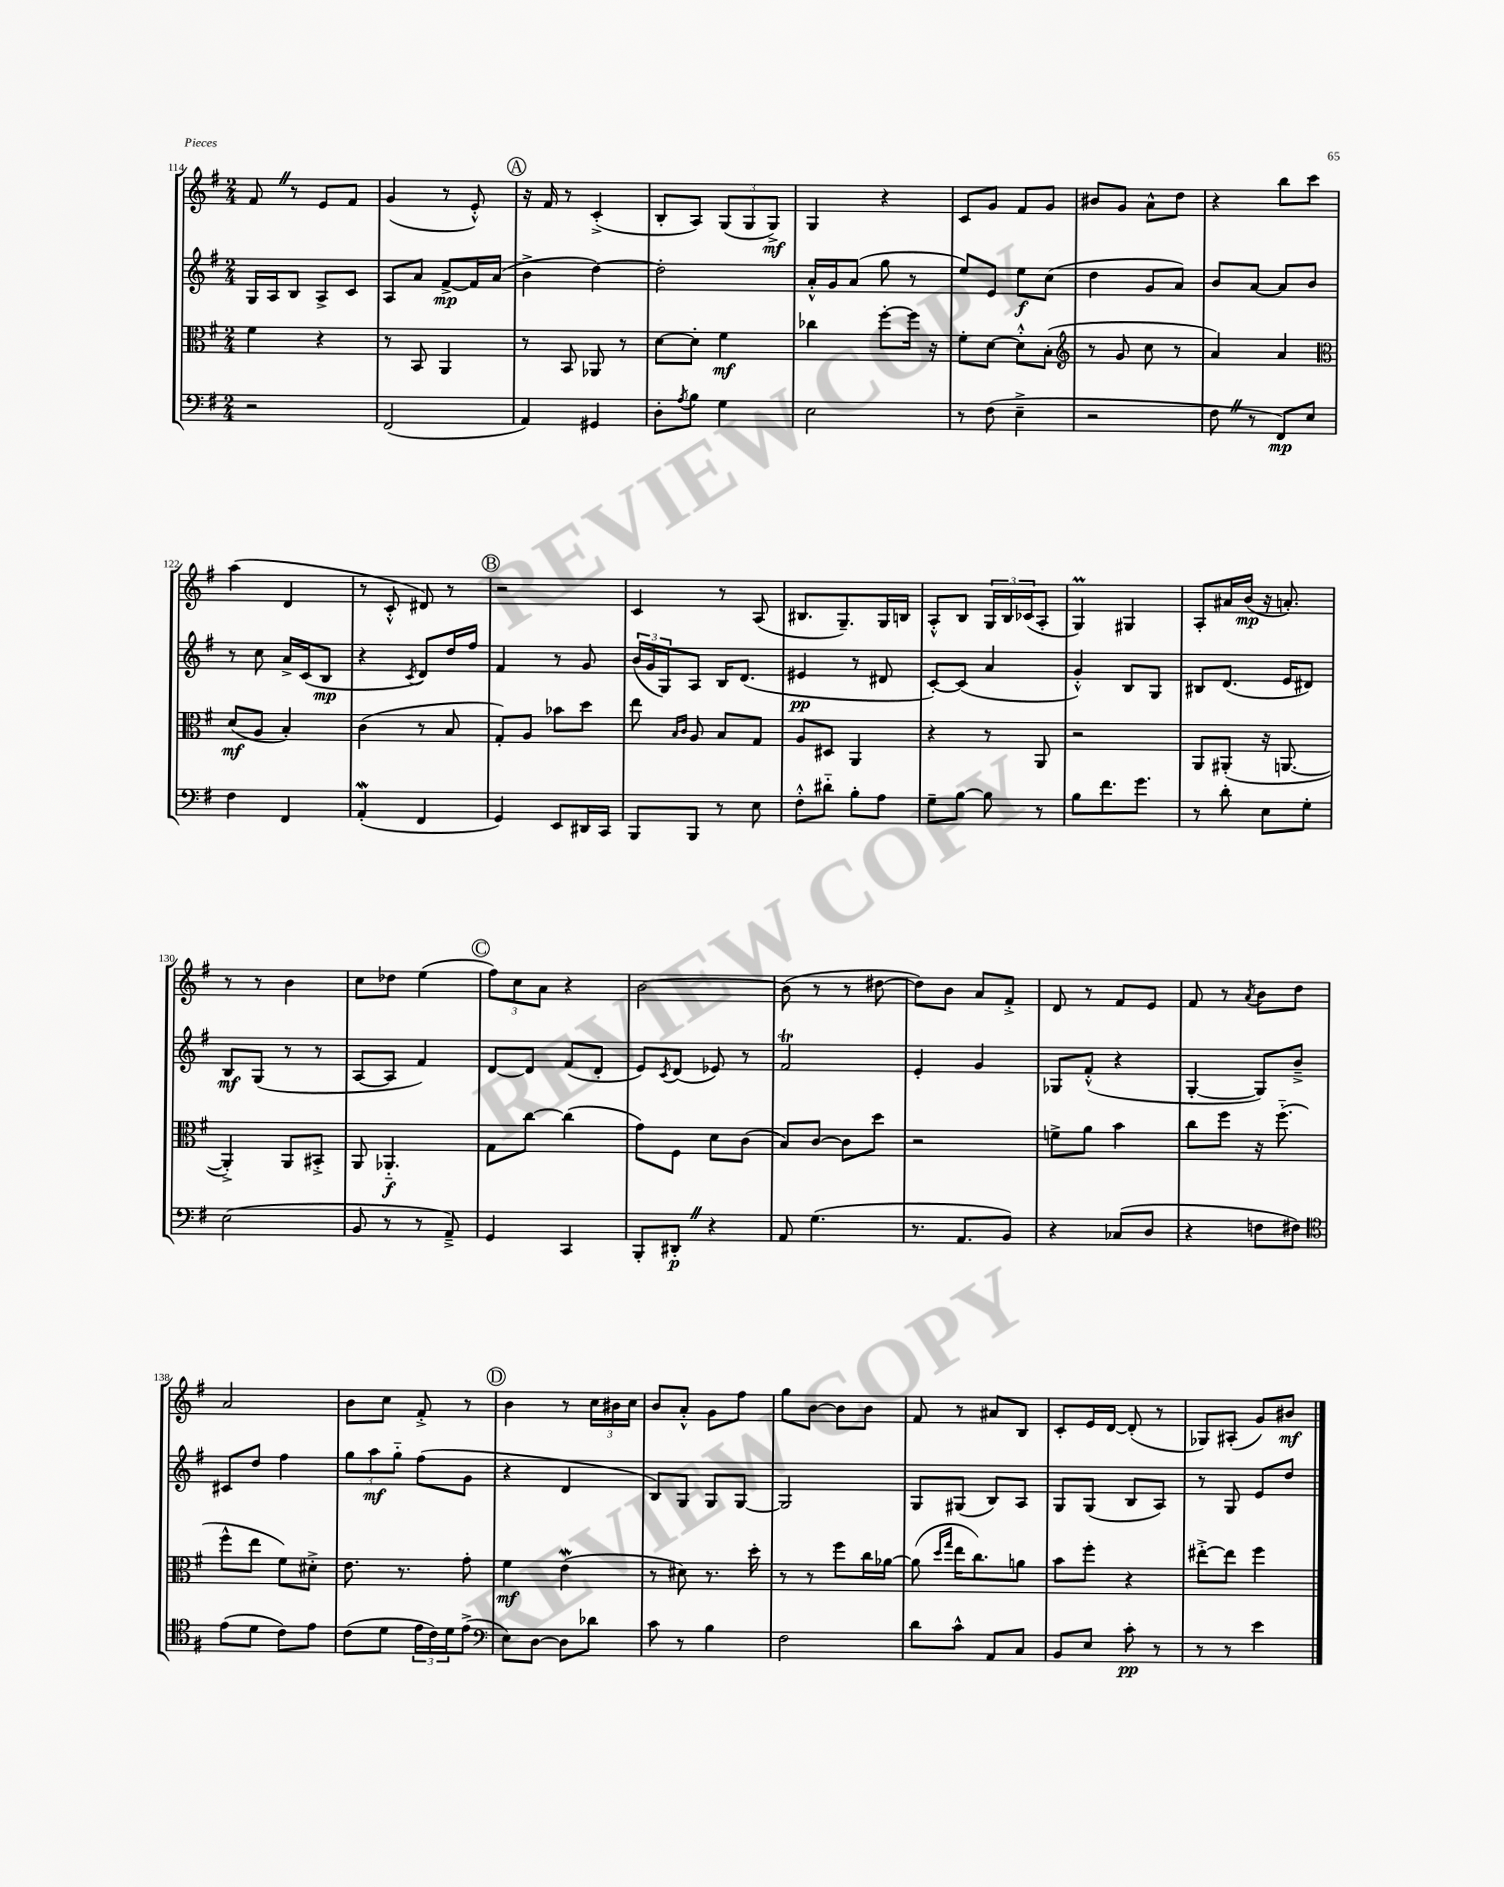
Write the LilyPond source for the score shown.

<<
\new StaffGroup <<
\new Staff = "s0" {
    \clef treble \key g \major \numericTimeSignature \time 2/4
    fis'8 \once \override BreathingSign.text = \markup { \musicglyph "scripts.caesura.straight" } \breathe r8 e'8 fis'8 |
    g'4( r8 e'8-.-^) |
    \mark \markup { \circle "A" } r16 fis'16 r8 c'4-.->( |
    b8-. a8) \tuplet 3/2 { g8( g8 g8->\mf) } |
    g4 r4 |
    c'8 g'8 fis'8 g'8 |
    bis'8 g'8 a'8-^ d''8 |
    r4 b''8 c'''8 |
    a''4( d'4 |
    r8 c'8-.-^ dis'8) r8 |
    \mark \markup { \circle "B" } r2 |
    c'4 r8 a8( |
    bis8. g8.--) g16 b16 |
    a8-.-^ b8 \tuplet 3/2 { g16 b16 ces'16( } a8-. |
    g4\prall) gis4 |
    a8-. ais'16 b'16\mp( r16 a'8.-.) |
    r8 r8 b'4 |
    c''8 des''8 e''4( |
    \mark \markup { \circle "C" } \tuplet 3/2 { fis''8) c''8 a'8 } r4 |
    b'2~ |
    b'8( r8 r8 dis''8~ |
    dis''8) b'8 a'8 fis'8-.-> |
    d'8 r8 fis'8 e'8 |
    fis'8 r8 \acciaccatura { a'8 } b'8 d''8 |
    a'2 |
    b'8 c''8 fis'8-.-> r8 |
    \mark \markup { \circle "D" } b'4 r8 \tuplet 3/2 { c''16 bis'16 c''16 } |
    b'8 a'8-.-^ g'8 fis''8 |
    g''8 b'8~ b'8 b'8 |
    fis'8 r8 ais'8 b8 |
    c'8-. e'16 d'16~ d'8-.( r8 |
    ges8) ais8-.( g'8) bis'8\mf \bar "|." |
}
\new Staff = "s1" {
    \clef treble \key g \major \numericTimeSignature \time 2/4
    g16 a16 b8 a8-> c'8 |
    a8 a'8 fis'8~->\mp fis'16 a'16( |
    \mark \markup { \circle "A" } b'4-> d''4~) |
    d''2-. |
    a'16-.-^ g'16 a'8( g''8 r8 |
    e''8) e'8 e''8\f c''8( |
    d''4 g'8 a'8) |
    b'8 a'8~ a'8 b'8 |
    r8 c''8 a'16-> c'16( b8\mp |
    r4 \acciaccatura { c'8 } d'8) d''16 fis''16 |
    \mark \markup { \circle "B" } fis'4 r8 g'8 |
    \tuplet 3/2 { b'16( g'16 g16) } a8 b16 d'8.( |
    eis'4\pp r8 dis'8 |
    c'8~-.) c'8( a'4 |
    g'4-.-^) b8 g8 |
    bis8 d'8.( e'16 dis'8) |
    b8\mf g8( r8 r8 |
    a8~ a8 fis'4) |
    \mark \markup { \circle "C" } d'8~ d'8 fis'8( d'8-. |
    e'8) \acciaccatura { c'8 } d'8( ees'8) r8 |
    fis'2\trill |
    e'4-. g'4 |
    ges8 fis'8-.-^( r4 |
    g4~-. g8) b'8---> |
    cis'8 d''8 fis''4 |
    \tuplet 3/2 { g''8 a''8\mf g''8-_ } fis''8( g'8 |
    \mark \markup { \circle "D" } r4 d'4 |
    b8) g8 g8 g8~ |
    g2 |
    g8 gis8( b8) a8 |
    g8 g8( b8 a8) |
    r8 g8 e'8 d''8 \bar "|." |
}
\new Staff = "s2" {
    \clef alto \key g \major \numericTimeSignature \time 2/4
    fis'4 r4 |
    r8 b,8 a,4 |
    \mark \markup { \circle "A" } r8 b,8 aes,8 r8 |
    d'8~ d'8-. fis'4\mf |
    ces''4 fis''8~-. fis''16 r16 |
    fis'8-. d'8~ d'8-.-^ b8-.( |
    \clef treble r8 g'8 c''8 r8 |
    a'4) a'4 |
    \clef alto d'8\mf( a8 b4-.) |
    c'4( r8 b8 |
    \mark \markup { \circle "B" } g8-.) a8 bes'8 d''8 |
    e''8 \grace { b16 c'16 } a8 b8 g8 |
    a8 dis8 a,4 |
    r4 r8 a,8 |
    r2 |
    a,8 ais,8-.( r16 a,8.~ |
    a,4-.->) a,8 bis,8-.-> |
    a,8 aes,4.-_\f |
    \mark \markup { \circle "C" } g8 c''8~ c''4( |
    g'8) fis8 d'8 c'8( |
    b8) c'8~ c'8 d''8 |
    r2 |
    f'8-> a'8 b'4 |
    c''8 fis''8 r16 fis''8.-_( |
    fis''8-^ e''8 fis'8) dis'8-.-> |
    e'8. r8. g'8-. |
    \mark \markup { \circle "D" } fis'4\mf e'4\mordent( |
    r8 dis'8) r8. d''16-. |
    r8 r8 fis''8 c''16 aes'16~ |
    aes'8( \grace { d''16 g''16 } e''16 c''8.) a'8 |
    b'8 fis''8-. r4 |
    eis''8~-.-> eis''8 fis''4 \bar "|." |
}
\new Staff = "s3" {
    \clef bass \key g \major \numericTimeSignature \time 2/4
    r2 |
    fis,2( |
    \mark \markup { \circle "A" } a,4) gis,4 |
    d8-. \acciaccatura { a8 } b8 g4 |
    e2 |
    r8 fis8( e4---> |
    r2 |
    fis8 \once \override BreathingSign.text = \markup { \musicglyph "scripts.caesura.straight" } \breathe r8 fis,8\mp) e8 |
    fis4 fis,4 |
    a,4-.\mordent( fis,4 |
    \mark \markup { \circle "B" } g,4) e,8 dis,16 c,16 |
    b,,8 b,,8 r8 e8 |
    fis8-.-^ dis'8-_ b8-. a8 |
    g8-- b8~ b8 r8 |
    b8 fis'8. g'8. |
    r8 d'8-. e8 g8-. |
    e2( |
    b,8 r8 r8 a,8--->) |
    \mark \markup { \circle "C" } g,4 c,4 |
    b,,8-. dis,8-.\p \once \override BreathingSign.text = \markup { \musicglyph "scripts.caesura.straight" } \breathe r4 |
    a,8 g4.( |
    r8. a,8. b,8) |
    r4 ces8( d8 |
    r4 f8 fis8) |
    \clef tenor e'8( d'8 c'8) e'8 |
    c'8( d'8 \tuplet 3/2 { e'16 c'16) d'16 } e'8->( |
    \mark \markup { \circle "D" } \clef bass e8) d8~ d8 des'8 |
    c'8 r8 b4 |
    fis2 |
    d'8 c'8-^ a,8 c8 |
    b,8 e8 c'8-.\pp r8 |
    r8 r8 e'4 \bar "|." |
}
>>
>>
\layout { \context { \Score currentBarNumber = #114 } }
